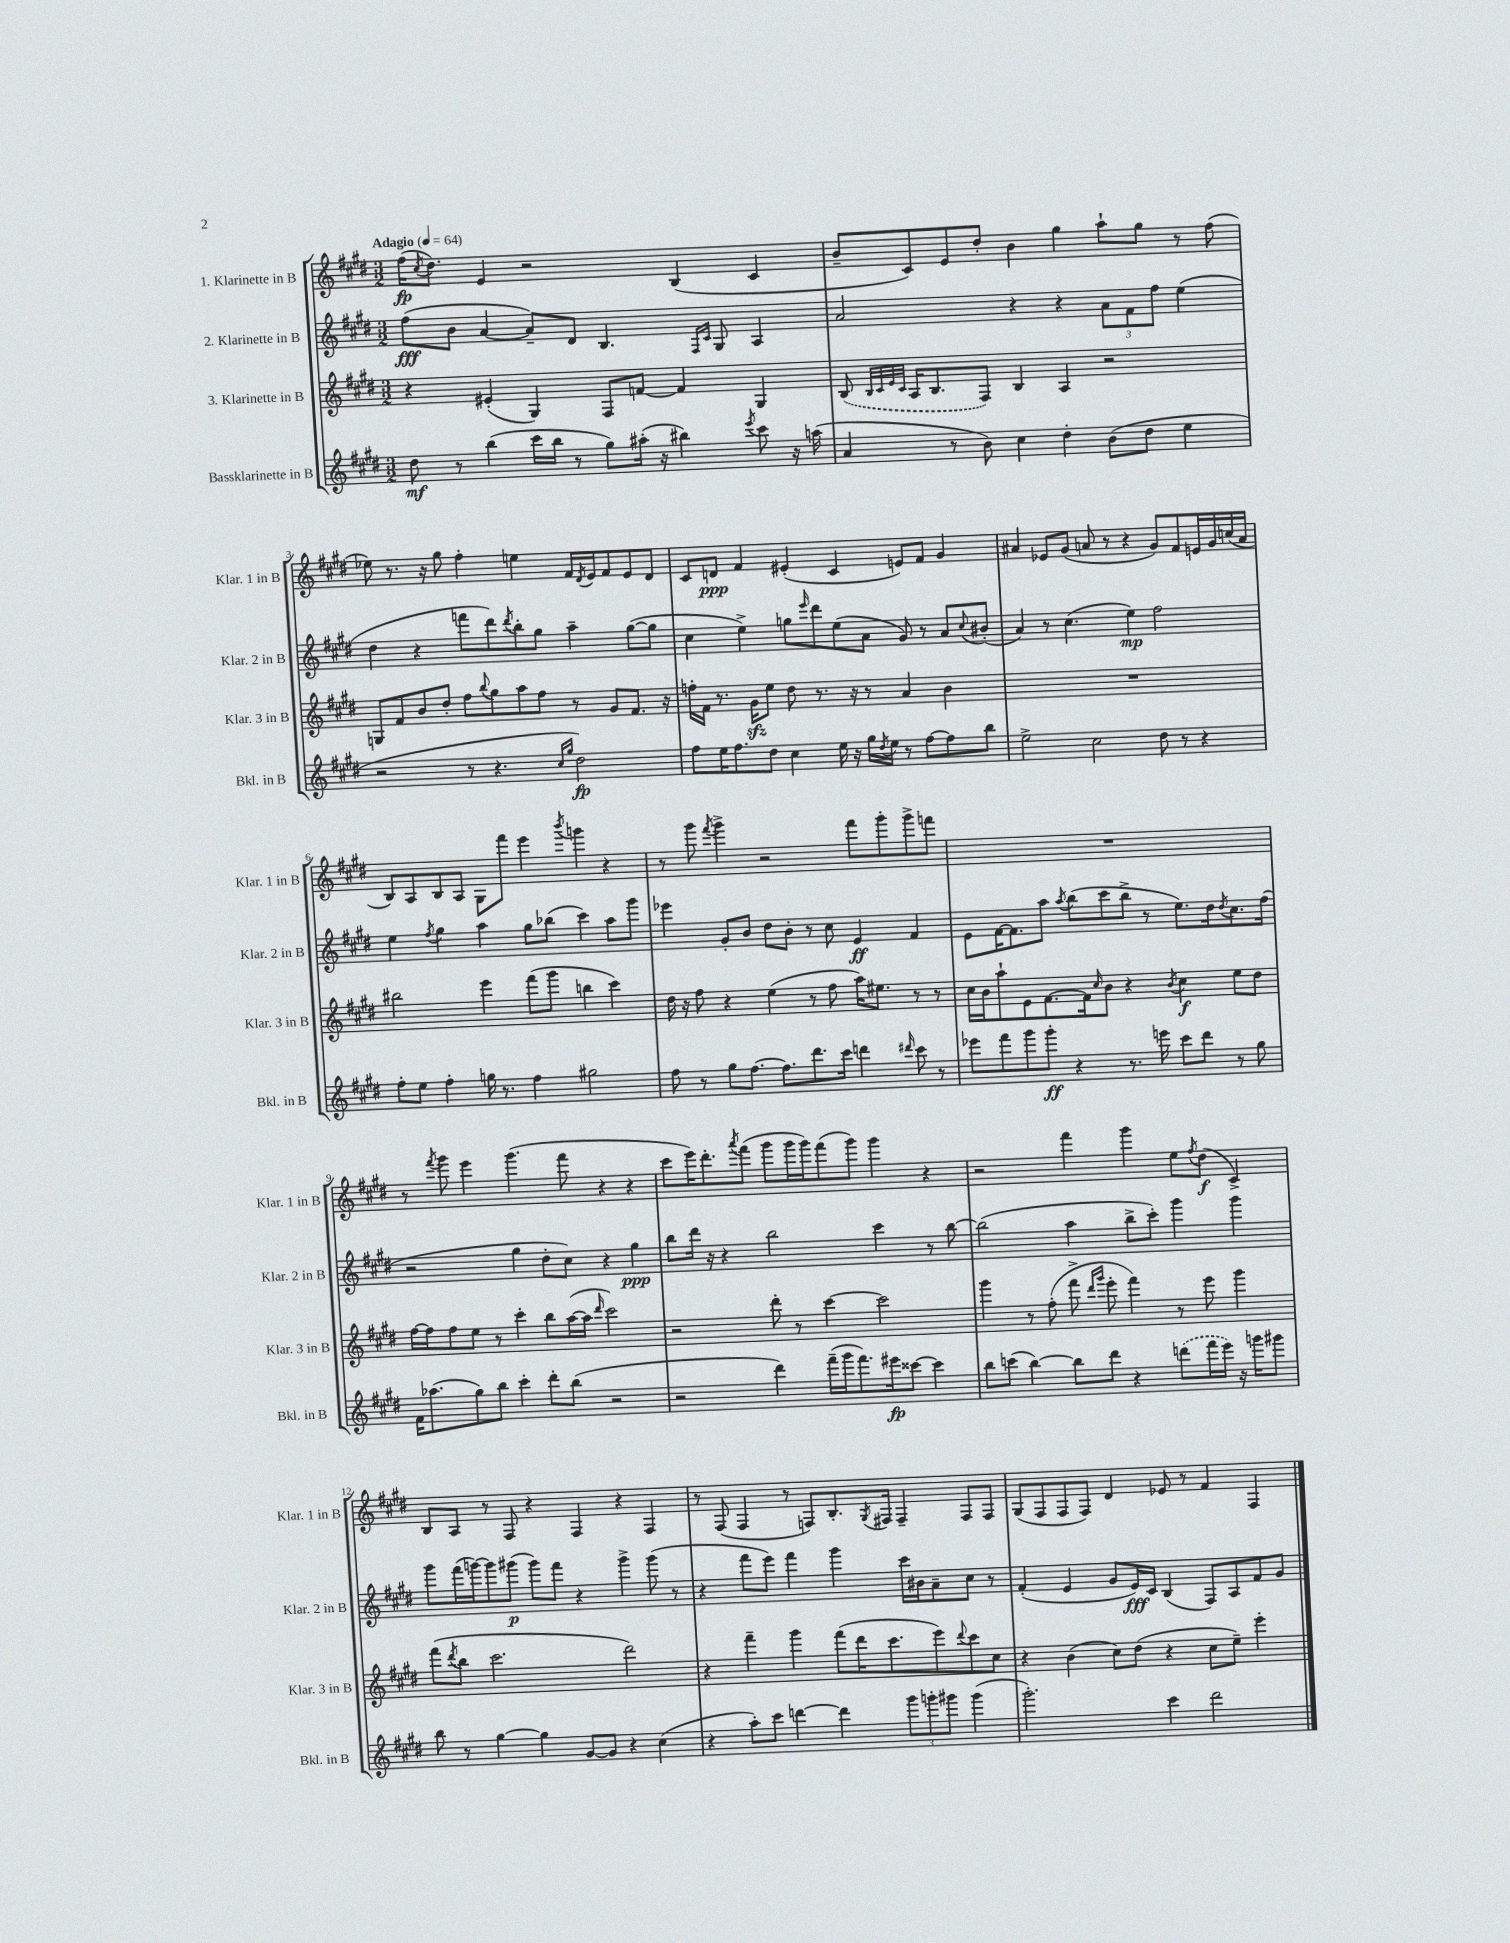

**kern	**dynam	**kern	**dynam	**kern	**dynam	**kern	**dynam
*part4	*part4	*part3	*part3	*part2	*part2	*part1	*part1
*staff4	*staff4	*staff3	*staff3	*staff2	*staff2	*staff1	*staff1
*I"Bassklarinette in B	*	*I"3. Klarinette in B	*	*I"2. Klarinette in B	*	*I"1. Klarinette in B	*
*I'Bkl. in B	*	*I'Klar. 3 in B	*	*I'Klar. 2 in B	*	*I'Klar. 1 in B	*
*clefG2	*	*clefG2	*	*clefG2	*	*clefG2	*
*k[f#c#g#d#]	*	*k[f#c#g#d#]	*	*k[f#c#g#d#]	*	*k[f#c#g#d#]	*
*M3/2	*	*M3/2	*	*M3/2	*	*M3/2	*
*MM64	*	*MM64	*	*MM64	*	*MM64	*
=1	=1	=1	=1	=1	=1	=1	=1
!	!	!	!	!	!	!LO:TX:a:B:t=Adagio	!
8dd#\	mf	4r	.	(8ff#\L	fff	(16ff#\KL	fp
.	.	.	.	.	.	8qcc#/	.
.	.	.	.	.	.	8.dd#\J)	.
8r	.	.	.	8b\J	.	.	.
(4bb\	.	(4e#X'/	.	[4a/	.	4e/	.
16ccc#\LL	.	4G#/)	.	8a~/L])	.	2r	.
16bb\JJ	.	.	.	.	.	.	.
8r	.	.	.	8d#/J	.	.	.
8gg#\L)	.	8F#/L	.	4.B/	.	.	.
(16aa#X'\Jk	.	[8fn/J	.	.	.	.	.
16r	.	.	.	.	.	.	.
4bb#X\)	.	4f/]	.	.	.	(4B/	.
.	.	.	.	16qqF#/LL	.	.	.
.	.	.	.	16qqc#/JJ	.	.	.
.	.	.	.	8G#/	.	.	.
8qeee/	.	.	.	.	.	.	.
8ccc#\	.	4G#/	.	4A/	.	4c#/	.
16r	.	.	.	.	.	.	.
(16aan\	.	.	.	.	.	.	.
=2	=2	=2	=2	=2	=2	=2	=2
4a/	.	(8B/	.	2a/	.	8b~/L	.
.	.	32qqB/LLL	.	.	.	.	.
.	.	32qqc#/	.	.	.	.	.
.	.	32qqe/	.	.	.	.	.
.	.	32qqc#/JJJ	.	.	.	.	.
.	.	16A/KL	.	.	.	8c#/)	.
.	.	8.B/	.	.	.	.	.
8r	.	.	.	.	.	8e/	.
8b\)	.	8F#/J)	.	.	.	8dd#'/J	.
4cc#\	.	4B/	.	4r	.	4b\	.
4dd#'\	.	4A/	.	4r	.	4gg#\	.
(8b\L	.	2r	.	12a\L	.	8aa`\L	.
.	.	.	.	12f#\	.	.	.
8dd#\J	.	.	.	.	.	8gg#\J	.
.	.	.	.	12ff#\J	.	.	.
4ee\	.	.	.	(4ee\	.	8r	.
.	.	.	.	.	.	(8ff#\	.
!!LO:LB:g=z
=3	=3	=3	=3	=3	=3	=3	=3
2r	.	8Gn/L	.	4dd#\	.	8ee-X\)	.
.	.	8f#/	.	.	.	8.r	.
.	.	8b/	.	4r	.	.	.
.	.	.	.	.	.	16r	.
.	.	8dd#'/J	.	.	.	8gg#\	.
8r	.	8ff#\L	.	8fffn\L	.	4ff#'\	.
.	.	8qqbb/	.	.	.	.	.
4.r	.	8gg#\	.	8ddd#\)	.	.	.
.	.	.	.	8qddd#/	.	.	.
.	.	8aa\	.	8bb'\	.	4een\	.
.	.	8ff#\J	.	8gg#\J	.	.	.
16qqcc#/LL	.	.	.	.	.	.	.
16qqgg#/JJ	.	.	.	.	.	.	.
2dd#\)	fp	8r	.	4aa~\	.	16f#/LL	.
.	.	.	.	.	.	8qd#/	.
.	.	.	.	.	.	16e/J	.
.	.	8g#/L	.	.	.	8f#/	.
.	.	8.f#/J	.	([8gg#\L	.	8e/	.
.	.	.	.	8gg#\J]	.	8d#/J	.
.	.	16r	.	.	.	.	.
=4	=4	=4	=4	=4	=4	=4	=4
8ff#\L	.	16ffn'\LL	.	4cc#\	.	8c#/L	.
.	.	16f#\JJ	.	.	.	.	.
16ee\K	.	8.r	.	.	.	8dn/J	ppp
8.ff#\	.	.	.	.	.	.	.
.	.	.	.	4ee^\)	.	4f#/	.
.	.	16g#zz\KL	.	.	.	.	.
8dd#\J	.	8ee\J	.	.	.	.	.
4cc#\	.	8dd#\	.	8ggn\L	.	(4e#X'/	.
.	.	.	.	16qqeee/	.	.	.
.	.	8.r	.	8ddd#\	.	.	.
16ee\	.	.	.	(8ee\	.	4c#/	.
16r	.	16r	.	.	.	.	.
16gg#\LL	.	8r	.	8a\J	.	.	.
8qdd#/	.	.	.	.	.	.	.
16ee\JJ	.	.	.	.	.	.	.
8r	.	4a/	.	8g#/)	.	8en/L)	.
[8ff#\L	.	.	.	8r	.	8f#/J	.
8ff#\]	.	4b\	.	8a/L	.	4g#/	.
.	.	.	.	8qqcc#/	.	.	.
8bb\J	.	.	.	(8b#X'/J	.	.	.
=5	=5	=5	=5	=5	=5	=5	=5
2ee^\	.	1.r	.	4a/)	.	4a#X/	.
.	.	.	.	8r	.	8e-X/L	.
.	.	.	.	(4.cc#\	.	(8g#/J	.
2cc#\	.	.	.	.	.	8an/	.
.	.	.	.	.	.	8r	.
.	.	.	.	4ee\)	mp	4r	.
8dd#\	.	.	.	2ff#\	.	8g#/L)	.
8r	.	.	.	.	.	8f#/	.
4r	.	.	.	.	.	16en/L	.
.	.	.	.	.	.	16g#/	.
.	.	.	.	.	.	(16ccn/	.
.	.	.	.	.	.	16a/JJ	.
!!LO:LB:g=z
=6	=6	=6	=6	=6	=6	=6	=6
8ff#'\L	.	2bb#X\	.	4ee\	.	8B/L)	.
8ee\J	.	.	.	.	.	8A/	.
.	.	.	.	8qff#/	.	.	.
4ff#'\	.	.	.	4gg#\	.	8B/	.
.	.	.	.	.	.	8A/J	.
16ggn\	.	4eee\	.	4aa\	.	8G#\L	.
8.r	.	.	.	.	.	.	.
.	.	.	.	.	.	8fff#\J	.
4ff#\	.	(8fff#\L	.	8gg#\L	.	4eee\	.
.	.	8ggg#\J	.	(8bb-X\J	.	.	.
.	.	.	.	.	.	8qbbb/	.
2gg#X\	.	4bbn\	.	4ccc#\)	.	4gggn\	.
.	.	4ccc#\)	.	8aa\L	.	4r	.
.	.	.	.	8ggg#\J	.	.	.
=7	=7	=7	=7	=7	=7	=7	=7
8ff#\	.	16dd#\	.	4eee-X\	.	8r	.
.	.	16r	.	.	.	.	.
8r	.	8ff#\	.	.	.	8ggg#\	.
.	.	.	.	.	.	8qfff#/	.
8gg#\L	.	4r	.	8g#'/L	.	4ggg#^\	.
[8.ff#\J	.	.	.	8b/J	.	.	.
.	.	(4ee\	.	8dd#\L	.	2r	.
8.ff#\L]	.	.	.	.	.	.	.
.	.	.	.	8b'\J	.	.	.
8.ddd#\	.	8r	.	8r	.	.	.
.	.	8ff#\	.	8cc#\	.	.	.
16ccc#\Jk	.	.	.	.	.	.	.
4dddn\	.	16aa\KL)	.	4e/	ff	8fff#\L	.
.	.	8.ee#X\J	.	.	.	.	.
.	.	.	.	.	.	8ggg#'\	.
16qqddd#X/	.	.	.	.	.	.	.
8ccc#\	.	8r	.	4f#/	.	8ggg#^\	.
8r	.	8r	.	.	.	8fffn\J	.
=8	=8	=8	=8	=8	=8	=8	=8
8eee-X\L	.	16cc#\LL	.	8e\L	.	1.r	.
.	.	16b\J	.	.	.	.	.
8fff#\	.	8aa`\	.	[16f#\K	.	.	.
.	.	.	.	8.f#\]	.	.	.
8ggg#\	.	8e\	.	.	.	.	.
8ggg#'\J	ff	[8.f#\	.	8aa\J	.	.	.
.	.	.	.	8qaa/	.	.	.
4r	.	.	.	(8bb\L	.	.	.
.	.	16f#\k]	.	.	.	.	.
.	.	16qqcc#/	.	.	.	.	.
.	.	8b\J	.	8ccc#\	.	.	.
8.r	.	4r	.	8bb^\J	.	.	.
.	.	.	.	8r	.	.	.
16eeen\	.	.	.	.	.	.	.
.	.	8qb/	.	.	.	.	.
8ccc#\L	.	4cc#\	f	8.ee\L)	.	.	.
8ddd#\J	.	.	.	.	.	.	.
.	.	.	.	16dd#\k	.	.	.
.	.	.	.	8qdd#/	.	.	.
8r	.	8ee\L	.	8.cc#\	.	.	.
8gg#\	.	8dd#\J	.	.	.	.	.
.	.	.	.	(16ff#\Jk	.	.	.
!!LO:LB:g=z
=9	=9	=9	=9	=9	=9	=9	=9
16f#\KL	.	[16ff#\LL	.	2r	.	8r	.
(8.aa-X\	.	16ff#\J]	.	.	.	.	.
.	.	.	.	.	.	8qfff#/	.
.	.	8ff#\	.	.	.	8ggg#\	.
8gg#\)	.	8ee\J	.	.	.	4eee\	.
8bb\J	.	8r	.	.	.	.	.
4ccc#'\	.	4ccc#'\	.	4gg#\	.	(4.ggg#\	.
8ddd#'\L	.	8bb\L	.	8dd#'\L	.	.	.
(8bb\J	.	([16aa\L	.	8cc#\J)	.	8fff#\	.
.	.	16aa\JJ]	.	.	.	.	.
.	.	16qqddd#/	.	.	.	.	.
2r	.	2ccc#\)	.	4r	.	4r	.
.	.	.	.	4gg#\	ppp	4r	.
=10	=10	=10	=10	=10	=10	=10	=10
2r	.	2r	.	8bb\L	.	8ccc#\L	.
.	.	.	.	16ddd#\Jk	.	16eee\K)	.
.	.	.	.	16r	.	8.ddd#'\	.
.	.	.	.	4r	.	.	.
.	.	.	.	.	.	8qaaa/	.
.	.	.	.	.	.	(8fff#\J	.
4ddd#\)	.	8ddd#'\	.	2bb\	.	8ggg#\L	.
.	.	8r	.	.	.	16ggg#\L	.
.	.	.	.	.	.	16ggg#\J)	.
(16fff#~\LL	.	[4ccc#\	.	.	.	(8fff#\	.
16ggg#\J	.	.	.	.	.	.	.
8.fff#\)	.	.	.	.	.	8ggg#\J)	.
.	.	2ccc#\]	.	4ccc#\	.	4ggg#\	.
16eee#X\k	fp	.	.	.	.	.	.
[8ccc##X\J	.	.	.	.	.	.	.
4ccc##\]	.	.	.	8r	.	4r	.
.	.	.	.	[8bb\	.	.	.
=11	=11	=11	=11	=11	=11	=11	=11
8bb\L	.	4ggg#\	.	(2bb\]	.	2r	.
(8cccn\J	.	.	.	.	.	.	.
[4bb\)	.	8r	.	.	.	.	.
.	.	(8ff#'\	.	.	.	.	.
8bb\L]	.	8fff#^\	.	4aa\	.	4fff#\	.
.	.	16qqddd#/LL	.	.	.	.	.
.	.	16qqggg#/JJ	.	.	.	.	.
8ddd#\J	.	8eee'\	.	.	.	.	.
4r	.	4fff#\)	.	8bb^\L	.	4ggg#\	.
.	.	.	.	8ccc#'\J)	.	.	.
(8dddn\L	.	8r	.	4ggg#\	.	8ee\L	.
.	.	.	.	.	.	8qff#/	.
16fff#\L	.	8eee\	.	.	.	(8dd#\J	f
16eee\JJ)	.	.	.	.	.	.	.
16r	.	4ggg#\	.	4ggg#\	.	4c#^/)	.
16gggn\KL	.	.	.	.	.	.	.
8ggg#X\J	.	.	.	.	.	.	.
!!LO:LB:g=z
=12	=12	=12	=12	=12	=12	=12	=12
8bb\	.	(8fff#\L	.	8ggg#\L	.	8B/L	.
.	.	8qddd#/	.	.	.	.	.
8r	.	8bb\J	.	(16fff#\L	.	8A/J	.
.	.	.	.	[16gggn\J)	.	.	.
[4gg#\	.	2.ccc#\	.	8ggg\]	.	8r	.
.	.	.	.	(8ggg#X\J	p	8F#/	.
4gg#\]	.	.	.	8ggg#\L)	.	4r	.
.	.	.	.	8fff#\J	.	.	.
[8g#/L	.	.	.	4r	.	4F#/	.
8g#/J]	.	.	.	.	.	.	.
4r	.	2ddd#\)	.	4ggg#^\	.	4r	.
(4cc#\	.	.	.	(8ggg#\	.	4F#/	.
.	.	.	.	8r	.	.	.
=13	=13	=13	=13	=13	=13	=13	=13
4r	.	4r	.	4r	.	8r	.
.	.	.	.	.	.	(8F#/	.
8aa'\L)	.	4fff#~\	.	8fff#\L	.	4F#/	.
8ccc#\J	.	.	.	8eee\J)	.	.	.
[4dddn\	.	4ggg#\	.	4fff#\	.	8r	.
.	.	.	.	.	.	8Fn/L)	.
4ddd\]	.	(8fff#\L	.	4ggg#\	.	8.B'/	.
.	.	16ddd#\K	.	.	.	.	.
.	.	.	.	.	.	8qG#/	.
.	.	8.ccc#\	.	.	.	16F#X/Jk	.
12ggg#\L	.	.	.	16ccc#\LL	.	4F#~/	.
.	.	.	.	16b#X\J	.	.	.
12gggn'\	.	.	.	.	.	.	.
.	.	8eee\)	.	8a~\	.	.	.
12ggg#X\J	.	.	.	.	.	.	.
.	.	8qqddd#/	.	.	.	.	.
(4ggg#\	.	8ccc#\	.	8cc#\J	.	8F#/L	.
.	.	8cc#\J	.	8r	.	8F#/J	.
=14	=14	=14	=14	=14	=14	=14	=14
2.ggg#'\)	.	4r	.	(4f#'/	.	(8G#/L	.
.	.	.	.	.	.	8F#/	.
.	.	(4b\	.	4e/	.	8F#/	.
.	.	.	.	.	.	8F#/J)	.
.	.	8cc#\L)	.	8g#/L	.	4d#/	.
.	.	(8dd#\J	.	16e/L)	fff	.	.
.	.	.	.	16c#/JJ	.	.	.
4ccc#\	.	4r	.	(4B/	.	8e-X/	.
.	.	.	.	.	.	8r	.
2ddd#\	.	8cc#\L	.	8F#/L)	.	4f#/	.
.	.	8ee~\J)	.	8A/	.	.	.
.	.	4eee'\	.	8f#/	.	4F#/	.
.	.	.	.	8g#/J	.	.	.
==	==	==	==	==	==	==	==
*-	*-	*-	*-	*-	*-	*-	*-
